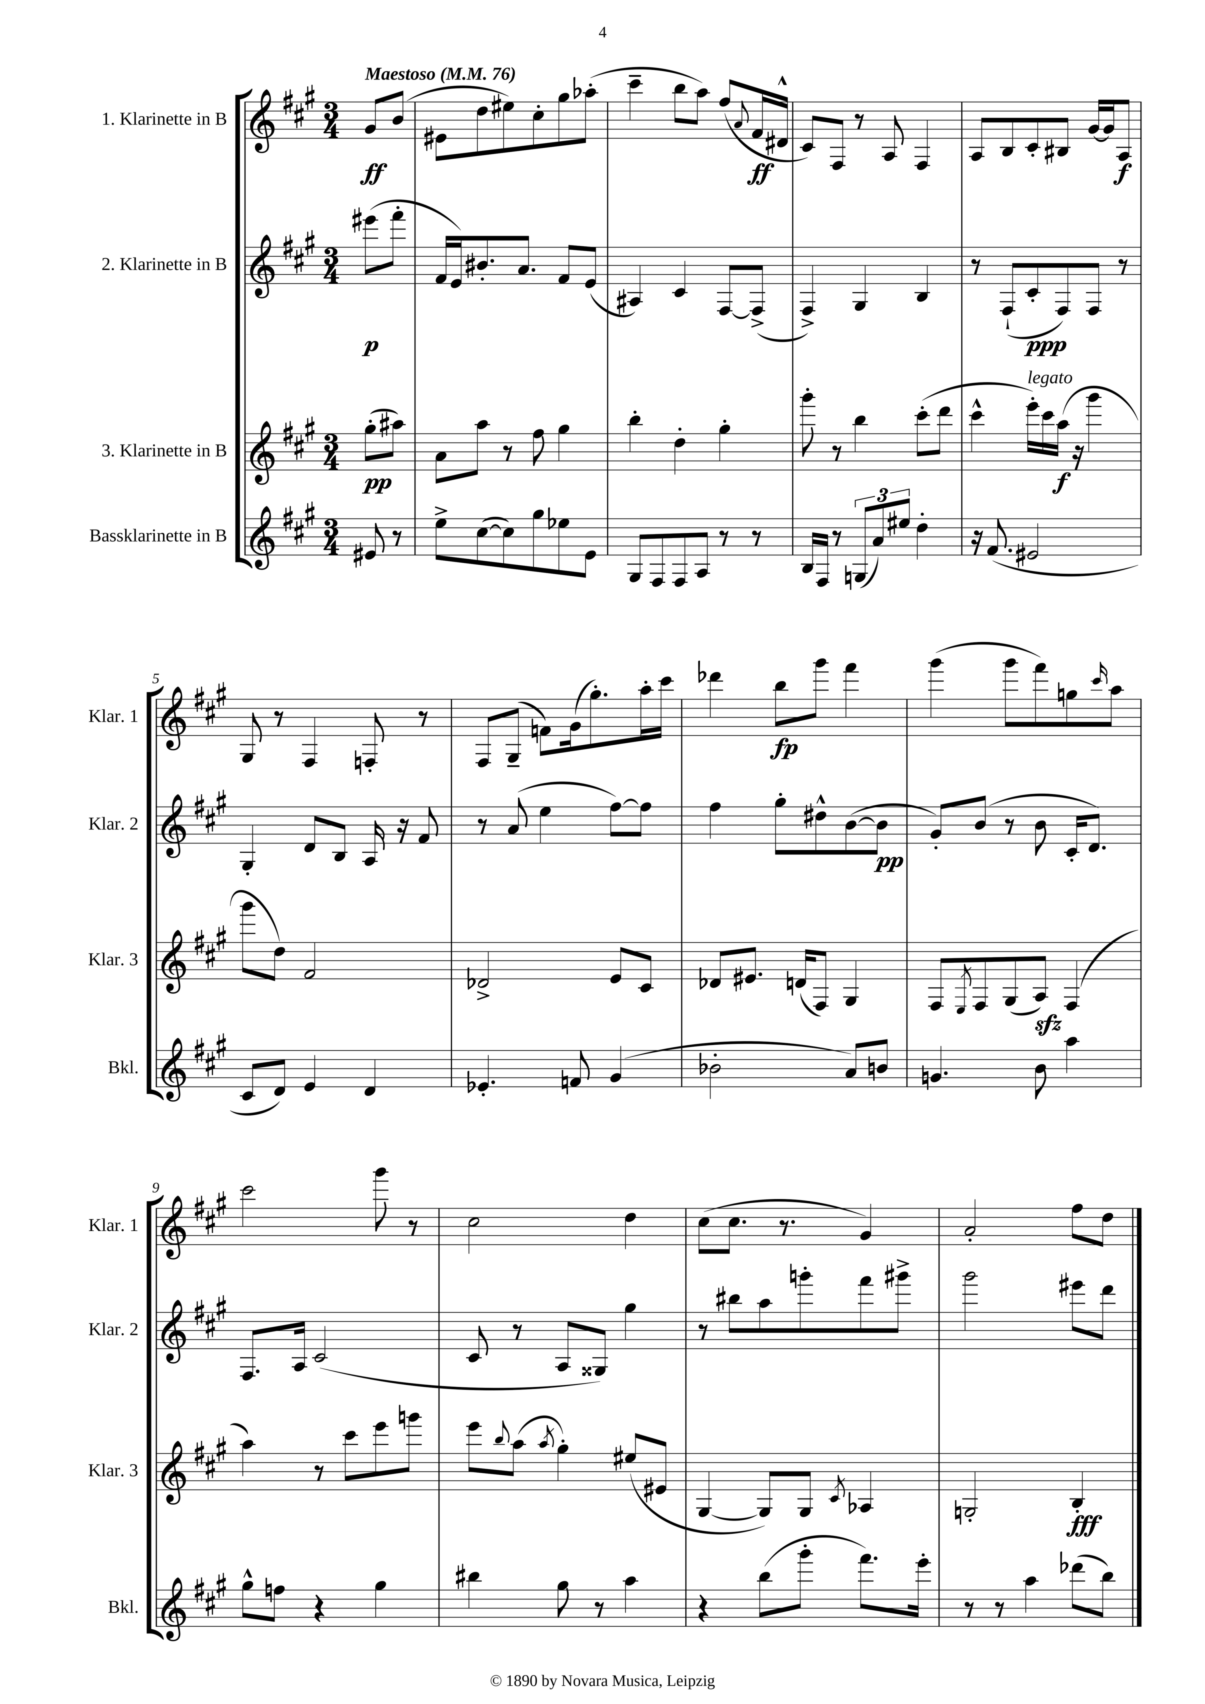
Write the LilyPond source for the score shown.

<<
\new StaffGroup <<
\new Staff = "s0" \with { instrumentName = "1. Klarinette in B" shortInstrumentName = "Klar. 1" } {
    \clef treble \key a \major \numericTimeSignature \time 3/4 \partial 4 \tempo "Maestoso" 4 = 76
    gis'8\ff b'8( |
    eis'8 d''8 eis''8) cis''8-. gis''8 aes''8-.( |
    cis'''4-- b''8 a''8) fis''8( \appoggiatura { a'8 } fis'16\ff dis'16-^ |
    cis'8) fis8 r8 a8 fis4 |
    a8 b8 cis'8-. bis8 gis'16~ gis'16 a8\f |
    gis8 r8 fis4 f8-. r8 |
    fis8 gis8--( f'8) gis'16( gis''8.-.) a''16-. cis'''16 |
    des'''4 b''8\fp gis'''8 fis'''4 |
    gis'''4( gis'''8 fis'''8) g''8 \grace { cis'''16 } a''8 |
    cis'''2 gis'''8 r8 |
    cis''2 d''4 |
    cis''8( cis''8. r8. gis'4) |
    a'2-. fis''8 d''8 \bar "|." |
}
\new Staff = "s1" \with { instrumentName = "2. Klarinette in B" shortInstrumentName = "Klar. 2" } {
    \clef treble \key a \major \numericTimeSignature \time 3/4 \partial 4
    eis'''8\p( fis'''8-. |
    fis'16 e'16) bis'8.-. a'8. fis'8 e'8( |
    ais4) cis'4 fis8~ fis8->( |
    fis4->) gis4 b4 |
    r8 fis8-!( cis'8-.\ppp fis8) fis8 r8 |
    gis4-. d'8 b8 a16 r16 fis'8 |
    r8 a'8( e''4 fis''8~) fis''8 |
    fis''4 gis''8-. dis''8-^ b'8~( b'8\pp |
    gis'8-.) b'8( r8 b'8 cis'16-. d'8.) |
    fis8. a16 cis'2( |
    cis'8 r8 a8 gisis8) gis''4 |
    r8 bis''8 a''8 g'''8-. fis'''8 gis'''8-> |
    gis'''2 eis'''8 d'''8 \bar "|." |
}
\new Staff = "s2" \with { instrumentName = "3. Klarinette in B" shortInstrumentName = "Klar. 3" } {
    \clef treble \key a \major \numericTimeSignature \time 3/4 \partial 4
    gis''8-.\pp( ais''8) |
    a'8 a''8 r8 fis''8 gis''4 |
    b''4-. d''4-. gis''4-. |
    gis'''8-. r8 b''4 cis'''8-.( d'''8 |
    cis'''4-^ e'''16-.^\markup { \italic "legato" }) cis'''16 a''16\f( r16 gis'''4 |
    gis'''8 d''8) fis'2 |
    des'2-> e'8 cis'8 |
    des'8 eis'8. d'16( fis8) gis4 |
    fis8 \acciaccatura { e8 } fis8 gis8( a8\sfz) fis4( |
    a''4) r8 cis'''8 e'''8 g'''8 |
    e'''8 \appoggiatura { b''8 } a''8( \acciaccatura { a''8 } gis''4-.) eis''8( eis'8 |
    gis4~ gis8) gis8 \acciaccatura { cis'8 } aes4 |
    g2-. b4-.\fff \bar "|." |
}
\new Staff = "s3" \with { instrumentName = "Bassklarinette in B" shortInstrumentName = "Bkl." } {
    \clef treble \key a \major \numericTimeSignature \time 3/4 \partial 4
    eis'8 r8 |
    e''8-> cis''8~( cis''8) gis''8 ees''8 e'8 |
    gis8 fis8 fis8 a8 r8 r8 |
    b16 fis16 r8 \tuplet 3/2 { g8( a'8) eis''8 } d''4-. |
    r16 fis'8.( eis'2 |
    cis'8 d'8) e'4 d'4 |
    ees'4.-. f'8 gis'4( |
    bes'2-. a'8) b'8 |
    g'4. b'8 a''4 |
    gis''8-^ f''8 r4 gis''4 |
    bis''4 gis''8 r8 a''4 |
    r4 b''8( gis'''8-. fis'''8.) e'''16-. |
    r8 r8 a''4 des'''8( b''8) \bar "|." |
}
>>
>>
